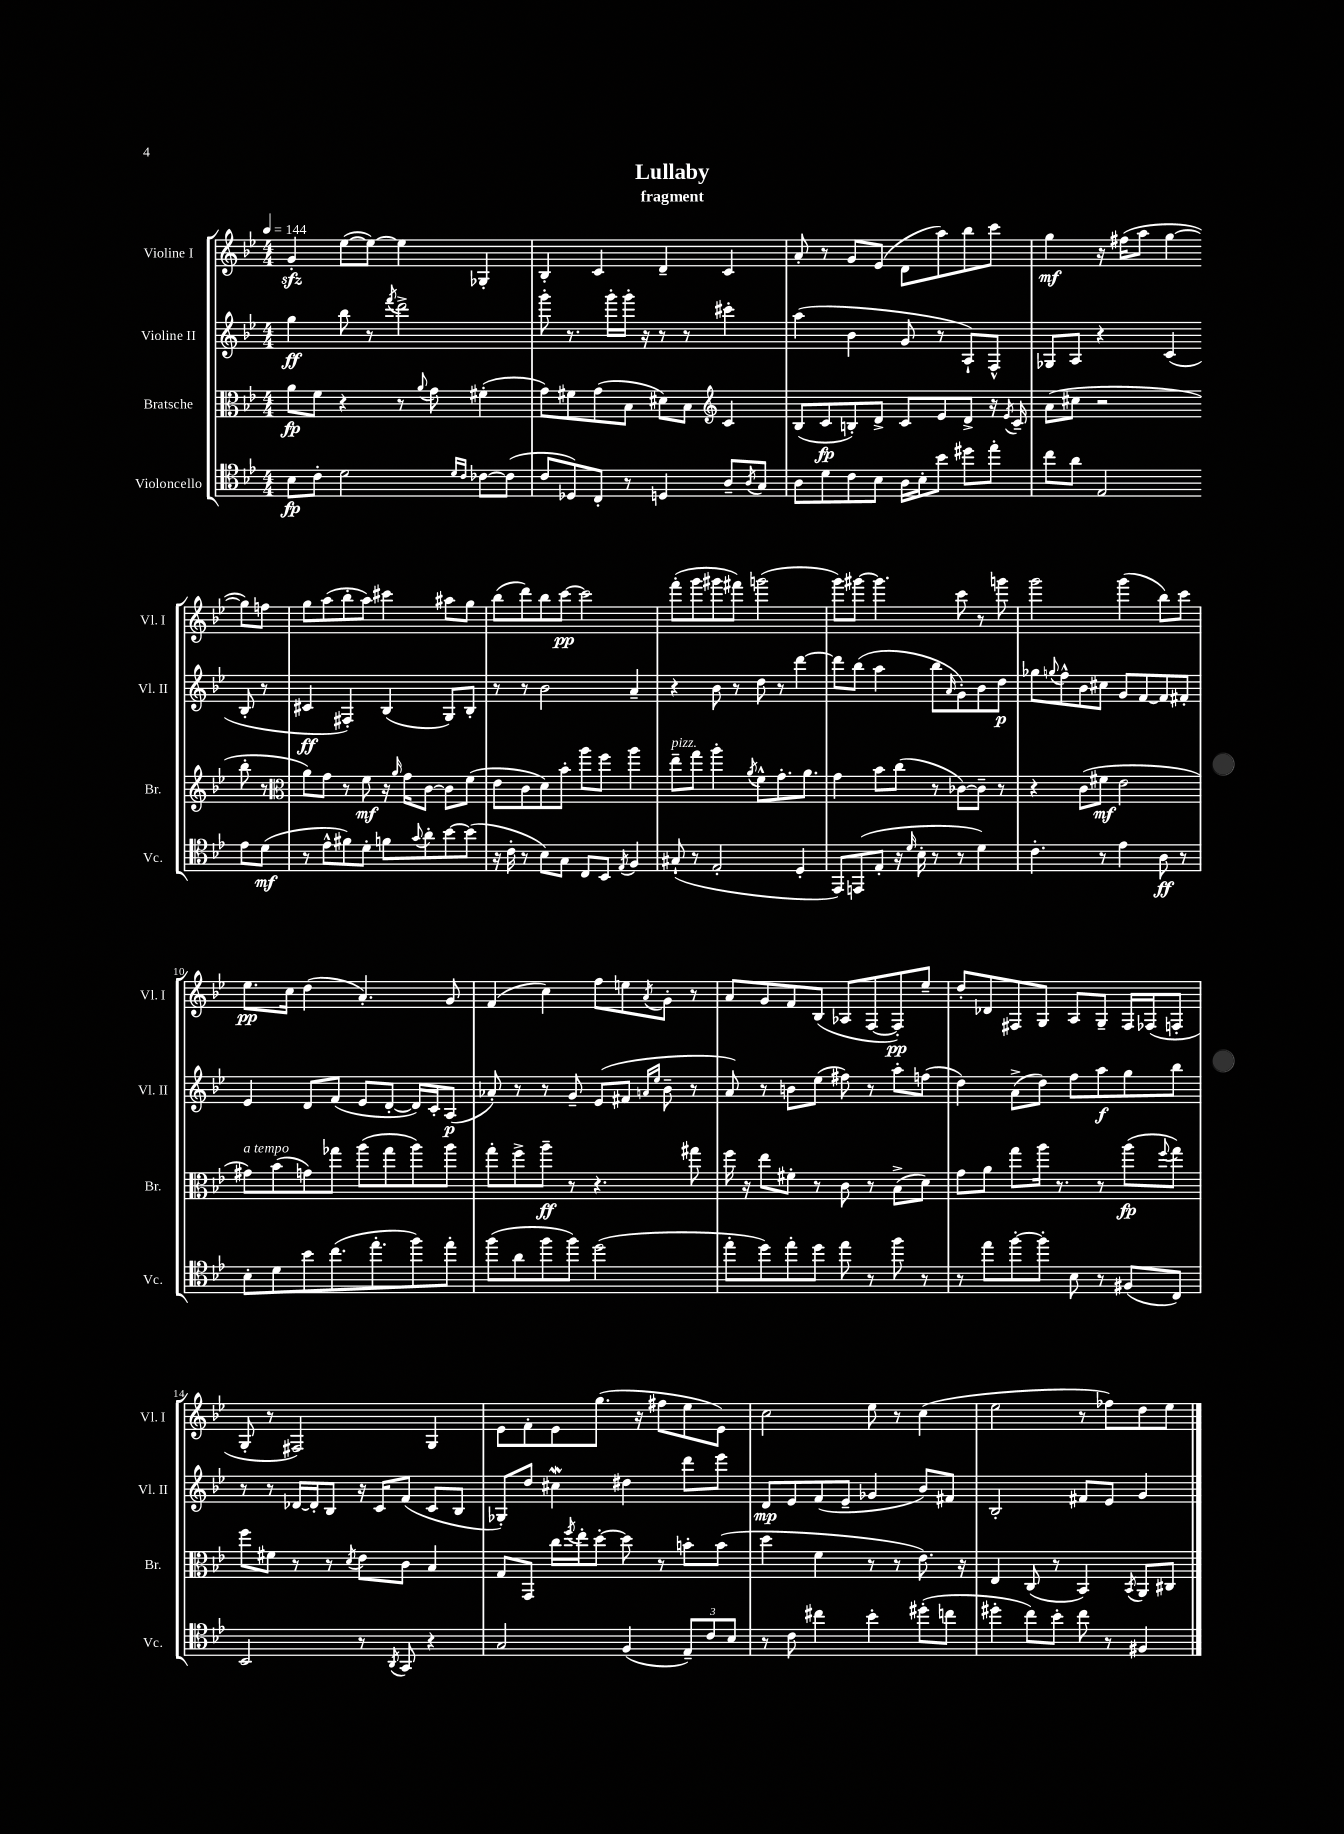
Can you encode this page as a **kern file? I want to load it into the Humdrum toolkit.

**kern	**dynam	**kern	**dynam	**kern	**dynam	**kern	**dynam
*part4	*part4	*part3	*part3	*part2	*part2	*part1	*part1
*staff4	*staff4	*staff3	*staff3	*staff2	*staff2	*staff1	*staff1
*I"Violoncello	*	*I"Bratsche	*	*I"Violine II	*	*I"Violine I	*
*I'Vc.	*	*I'Br.	*	*I'Vl. II	*	*I'Vl. I	*
*clefC4	*	*clefC3	*	*clefG2	*	*clefG2	*
*k[b-e-]	*	*k[b-e-]	*	*k[b-e-]	*	*k[b-e-]	*
*M4/4	*	*M4/4	*	*M4/4	*	*M4/4	*
*MM144	*	*MM144	*	*MM144	*	*MM144	*
=1	=1	=1	=1	=1	=1	=1	=1
8B-\L	fp	8a\L	fp	4gg\	ff	4gzz'/	.
8c'\J	.	8f\J	.	.	.	.	.
2d\	.	4r	.	8bb-\	.	([8ee-\L	.
.	.	.	.	8r	.	8ee-\J_)	.
.	.	.	.	8qfff/	.	.	.
.	.	8r	.	2ddd^\	.	4ee-\]	.
.	.	8qqa/	.	.	.	.	.
.	.	8g\	.	.	.	.	.
16qqd/LL	.	.	.	.	.	.	.
16qqc/JJ	.	.	.	.	.	.	.
[8c-X\L	.	(4f#X'\	.	.	.	4G-X'/	.
(8c-\J]	.	.	.	.	.	.	.
=2	=2	=2	=2	=2	=2	=2	=2
8c/L	.	8g\L)	.	8ggg'\	.	4B-'/	.
8D-X/)	.	8f#X\	.	8.r	.	.	.
8C'/J	.	(8g\	.	.	.	4c/	.
.	.	.	.	16ggg'\LL	.	.	.
8r	.	8B-\J	.	16ggg'\JJ	.	.	.
.	.	.	.	16r	.	.	.
4Dn/	.	8d#X\L)	.	8r	.	4d~/	.
.	.	8B-\J	.	8r	.	.	.
*	*	*clefG2	*	*	*	*	*
8A~/L	.	4c/	.	4ccc#X'\	.	4c/	.
8qA/	.	.	.	.	.	.	.
8G/J	.	.	.	.	.	.	.
=3	=3	=3	=3	=3	=3	=3	=3
8A\L	.	(8B-/L	.	(4aa\	.	8a'/	.
8d\	.	8c/	fp	.	.	8r	.
8c\	.	8Bn'/)	.	4b-\	.	8g/L	.
8B-\J	.	8d^/J	.	.	.	(8e-/J	.
16A\LL	.	8c/L	.	8g/	.	8d\L	.
16B-'\J	.	.	.	.	.	.	.
8b-\J	.	8e-/	.	8r	.	8aa\)	.
8dd#X\L	.	8d^/J	.	8A`/L)	.	8bb-\	.
8ee-'\J	.	16r	.	8F^^/J	.	8ccc\J	.
.	.	8qe-/	.	.	.	.	.
.	.	16c~/	.	.	.	.	.
=4	=4	=4	=4	=4	=4	=4	=4
8cc\L	.	(8a\L	.	8G-X/L	.	4gg\	mf
8a\J	.	8cc#X\J	.	8A/J	.	.	.
2E-/	.	2r	.	4r	.	16r	.
.	.	.	.	.	.	(16ff#X\KL	.
.	.	.	.	.	.	8aa\J	.
.	.	.	.	(4c/	.	[4gg\	.
8e-\L	.	8bb-'\	.	8B-'/	.	8gg\L])	.
(8d\J	mf	8r	.	8r	.	8ffn\J	.
!!LO:LB:g=z
=5	=5	=5	=5	=5	=5	=5	=5
*	*	*clefC3	*	*	*	*	*
8r	.	8a\L)	.	4c#X/	ff	8gg\L	.
8e-^^\L	.	8g\J	.	.	.	(8aa\	.
8f#X\)	.	8r	.	4F#X'/)	.	8bb-'\	.
8d'\J	.	8f\	mf	.	.	8aa\J)	.
8fn\L	.	16r	.	(4B-/	.	4ccc#X\	.
.	.	16qqa/	.	.	.	.	.
.	.	16g\KL	.	.	.	.	.
8qqg/	.	.	.	.	.	.	.
8a'\	.	[8c\J	.	.	.	.	.
[8b-\	.	8c\L]	.	8G/L)	.	8aa#X\L	.
(8b-\J]	.	(8f\J	.	8B-'/J	.	8gg\J	.
=6	=6	=6	=6	=6	=6	=6	=6
16r	.	8e-\L	.	8r	.	(8bb-\L	.
16c'\	.	.	.	.	.	.	.
8r	.	8c\	.	8r	.	8ddd\)	.
8B-\L)	.	8d\)	.	2b-\	.	8bb-\	.
8G\J	.	8b-'\J	.	.	.	[8ccc\J	pp
8C/L	.	8aa\L	.	.	.	2ccc\]	.
8BB-/J	.	8ff\J	.	.	.	.	.
8qE-/	.	.	.	.	.	.	.
4F/	.	4aa\	.	4a~/	.	.	.
=7	=7	=7	=7	=7	=7	=7	=7
!	!	!LO:TX:a:i:t=pizz.	!	!	!	!	!
(8G#X`/	.	8ee-~\L	.	4r	.	(8fff'\L	.
8r	.	8gg\J	.	.	.	8ggg\	.
2E-'/	.	4aa'\	.	8b-\	.	8ggg#X\	.
.	.	.	.	8r	.	8fff#X\J)	.
.	.	8qa/	.	.	.	.	.
.	.	8f^^\L	.	8dd\	.	(2gggn\	.
.	.	8.g'\	.	8r	.	.	.
4D'/	.	.	.	[4ddd\	.	.	.
.	.	8.a\J	.	.	.	.	.
=8	=8	=8	=8	=8	=8	=8	=8
8EE-/L)	.	4g\	.	8ddd\L]	.	8ggg\L)	.
(8EEn/	.	.	.	(8bb-\J	.	[8ggg#X\J	.
8E-'/J	.	8b-\L	.	4aa\	.	4.ggg#\]	.
16r	.	(8cc\J	.	.	.	.	.
16qqd/	.	.	.	.	.	.	.
16B-'\	.	.	.	.	.	.	.
8r	.	8r	.	8bb-\L	.	.	.
.	.	.	.	16qqa/	.	.	.
8r	.	[8c-X\L)	.	8g'\)	.	8ccc\	.
4d\)	.	8c-~\J]	.	8b-\	.	8r	.
.	.	8r	.	8dd\J	p	8gggn\	.
=9	=9	=9	=9	=9	=9	=9	=9
4.c'\	.	4r	.	8gg-X\L	.	2ggg\	.
.	.	.	.	8qqggn/	.	.	.
.	.	.	.	8ff^^\	.	.	.
.	.	(8c\L	.	8b-\	.	.	.
8r	.	8f#X\J	mf	8cc#X\J	.	.	.
4e-\	.	2e-\	.	8g/L	.	(4ggg\	.
.	.	.	.	[8f/	.	.	.
8A\	ff	.	.	8f/]	.	8bb-\L)	.
8r	.	.	.	8f#X'/J	.	8ccc\J	.
!!LO:LB:g=z
=10	=10	=10	=10	=10	=10	=10	=10
!	!	!LO:TX:a:i:t=a tempo	!	!	!	!	!
8B-'\L	.	8g#X\L)	.	4e-/	.	8.ee-\L	pp
8d\	.	(8b-\	.	.	.	.	.
.	.	.	.	.	.	16cc\Jk	.
8b-\	.	8gn\)	.	8d/L	.	(4dd\	.
(8.cc\	.	8gg-X\J	.	(8f/J	.	.	.
.	.	(8aa\L	.	8e-/L	.	4.a'/)	.
8.ee-'\	.	.	.	.	.	.	.
.	.	8gg-\	.	[8d'/J	.	.	.
8ff\)	.	8aa\)	.	16d/LL])	.	.	.
.	.	.	.	16c'/J	.	.	.
8ee-'\J	.	8aa\J	.	(8A/J	p	8g/	.
=11	=11	=11	=11	=11	=11	=11	=11
(8ff\L	.	8gg'\L	.	8a-X'/)	.	(4f/	.
8a\	.	8ff^\	.	8r	.	.	.
8ff\	.	8aa~\J	ff	8r	.	4cc\)	.
8ff\J)	.	8r	.	8g~/	.	.	.
(2dd\	.	4.r	.	(8e-/L	.	8ff\L	.
.	.	.	.	8f#X/J	.	8een\	.
.	.	.	.	16qqan/LL	.	.	.
.	.	.	.	16qqee-/JJ	.	8qa/	.
.	.	.	.	8b-~\	.	8g'\J	.
.	.	8gg#X\	.	8r	.	8r	.
=12	=12	=12	=12	=12	=12	=12	=12
8ee-'\L	.	16ff\	.	8a/)	.	8a/L	.
.	.	16r	.	.	.	.	.
8dd\)	.	8ee-\L	.	8r	.	8g/	.
8ee-'\	.	8f#X'\J	.	8bn\L	.	8f/	.
8dd\J	.	8r	.	(8ee-\J	.	(8B-/J	.
8ee-\	.	8c\	.	8ff#X\)	.	8A-X/L	.
8r	.	8r	.	8r	.	[8F/	.
8ff\	.	(8B-^\L	.	8aa'\L	.	8F'/])	pp
8r	.	8d\J)	.	(8ffn\J	.	8ee-~/J	.
=13	=13	=13	=13	=13	=13	=13	=13
8r	.	8g\L	.	4dd\)	.	8dd'/L	.
8ee-\L	.	8a\J	.	.	.	8d-X/	.
[8ff'\	.	8gg\L	.	(8a^\L	.	8F#X/	.
8ff'\J]	.	16aa\Jk	.	8dd\J)	.	8G/J	.
.	.	8.r	.	.	.	.	.
8B-\	.	.	.	8ff\L	.	8A/L	.
8r	.	8r	.	8aa\	f	8G~/J	.
(8F#X/L	.	(8aa\L	fp	8gg\	.	16F#/LL	.
.	.	.	.	.	.	(16F-X/J	.
.	.	8qqff/	.	.	.	.	.
8C/J)	.	8gg\J)	.	8bb-\J	.	8Fn'/J	.
!!LO:LB:g=z
=14	=14	=14	=14	=14	=14	=14	=14
2BB-/	.	8ff\L	.	8r	.	8G'/	.
.	.	8f#X\J	.	8r	.	8r	.
.	.	8r	.	[16d-X/LL	.	2F#X/)	.
.	.	.	.	16d-'/J]	.	.	.
.	.	8r	.	8B-/J	.	.	.
.	.	8qd/	.	.	.	.	.
8r	.	8e-\L	.	16r	.	.	.
.	.	.	.	16c/KL	.	.	.
8qAA/	.	.	.	.	.	.	.
8GG/	.	8c\J	.	(8f/J	.	.	.
4r	.	4B-/	.	8c/L	.	4G/	.
.	.	.	.	8B-/J	.	.	.
=15	=15	=15	=15	=15	=15	=15	=15
2G/	.	8G/L	.	8G-X'/L)	.	8e-\L	.
.	.	8GG/J	.	8dd/J	.	8f'\	.
.	.	16cc\LL	.	4cc#XW\	.	8e-\	.
.	.	8qff/	.	.	.	.	.
.	.	16ee-'\J	.	.	.	.	.
.	.	[8dd'\J	.	.	.	(8.gg\J	.
(4F/	.	8dd\]	.	4dd#X\	.	.	.
.	.	.	.	.	.	16r	.
.	.	8r	.	.	.	8ff#X\L	.
12E-~/L)	.	8bn'\L	.	8ddd\L	.	8ee-\	.
12c/	.	.	.	.	.	.	.
.	.	(8b\J	.	8eee-\J	.	8e-\J)	.
12B-/J	.	.	.	.	.	.	.
=16	=16	=16	=16	=16	=16	=16	=16
8r	.	4dd\	.	8d/L	mp	2cc\	.
8c\	.	.	.	8e-/	.	.	.
4cc#X\	.	4f\	.	(8f/	.	.	.
.	.	.	.	8e-~/J	.	.	.
4b-'\	.	8r	.	4g-X/	.	8ee-\	.
.	.	8r	.	.	.	8r	.
(8dd#X'\L	.	8.e-\)	.	8b-/L)	.	(4cc\	.
8ccn\J	.	.	.	8f#X/J	.	.	.
.	.	16r	.	.	.	.	.
=17	=17	=17	=17	=17	=17	=17	=17
4dd#X'\	.	4E-/	.	2B-'/	.	2ee-\	.
8cc\L)	.	(8C/	.	.	.	.	.
8b-'\J	.	8r	.	.	.	.	.
8cc\	.	4BB-/)	.	8f#X/L	.	8r	.
8r	.	.	.	8e-/J	.	8ff-X\L)	.
.	.	8qBB-/	.	.	.	.	.
4F#X/	.	8AA/L	.	4g/	.	8dd\	.
.	.	8C#X/J	.	.	.	8ee-\J	.
==	==	==	==	==	==	==	==
*-	*-	*-	*-	*-	*-	*-	*-
